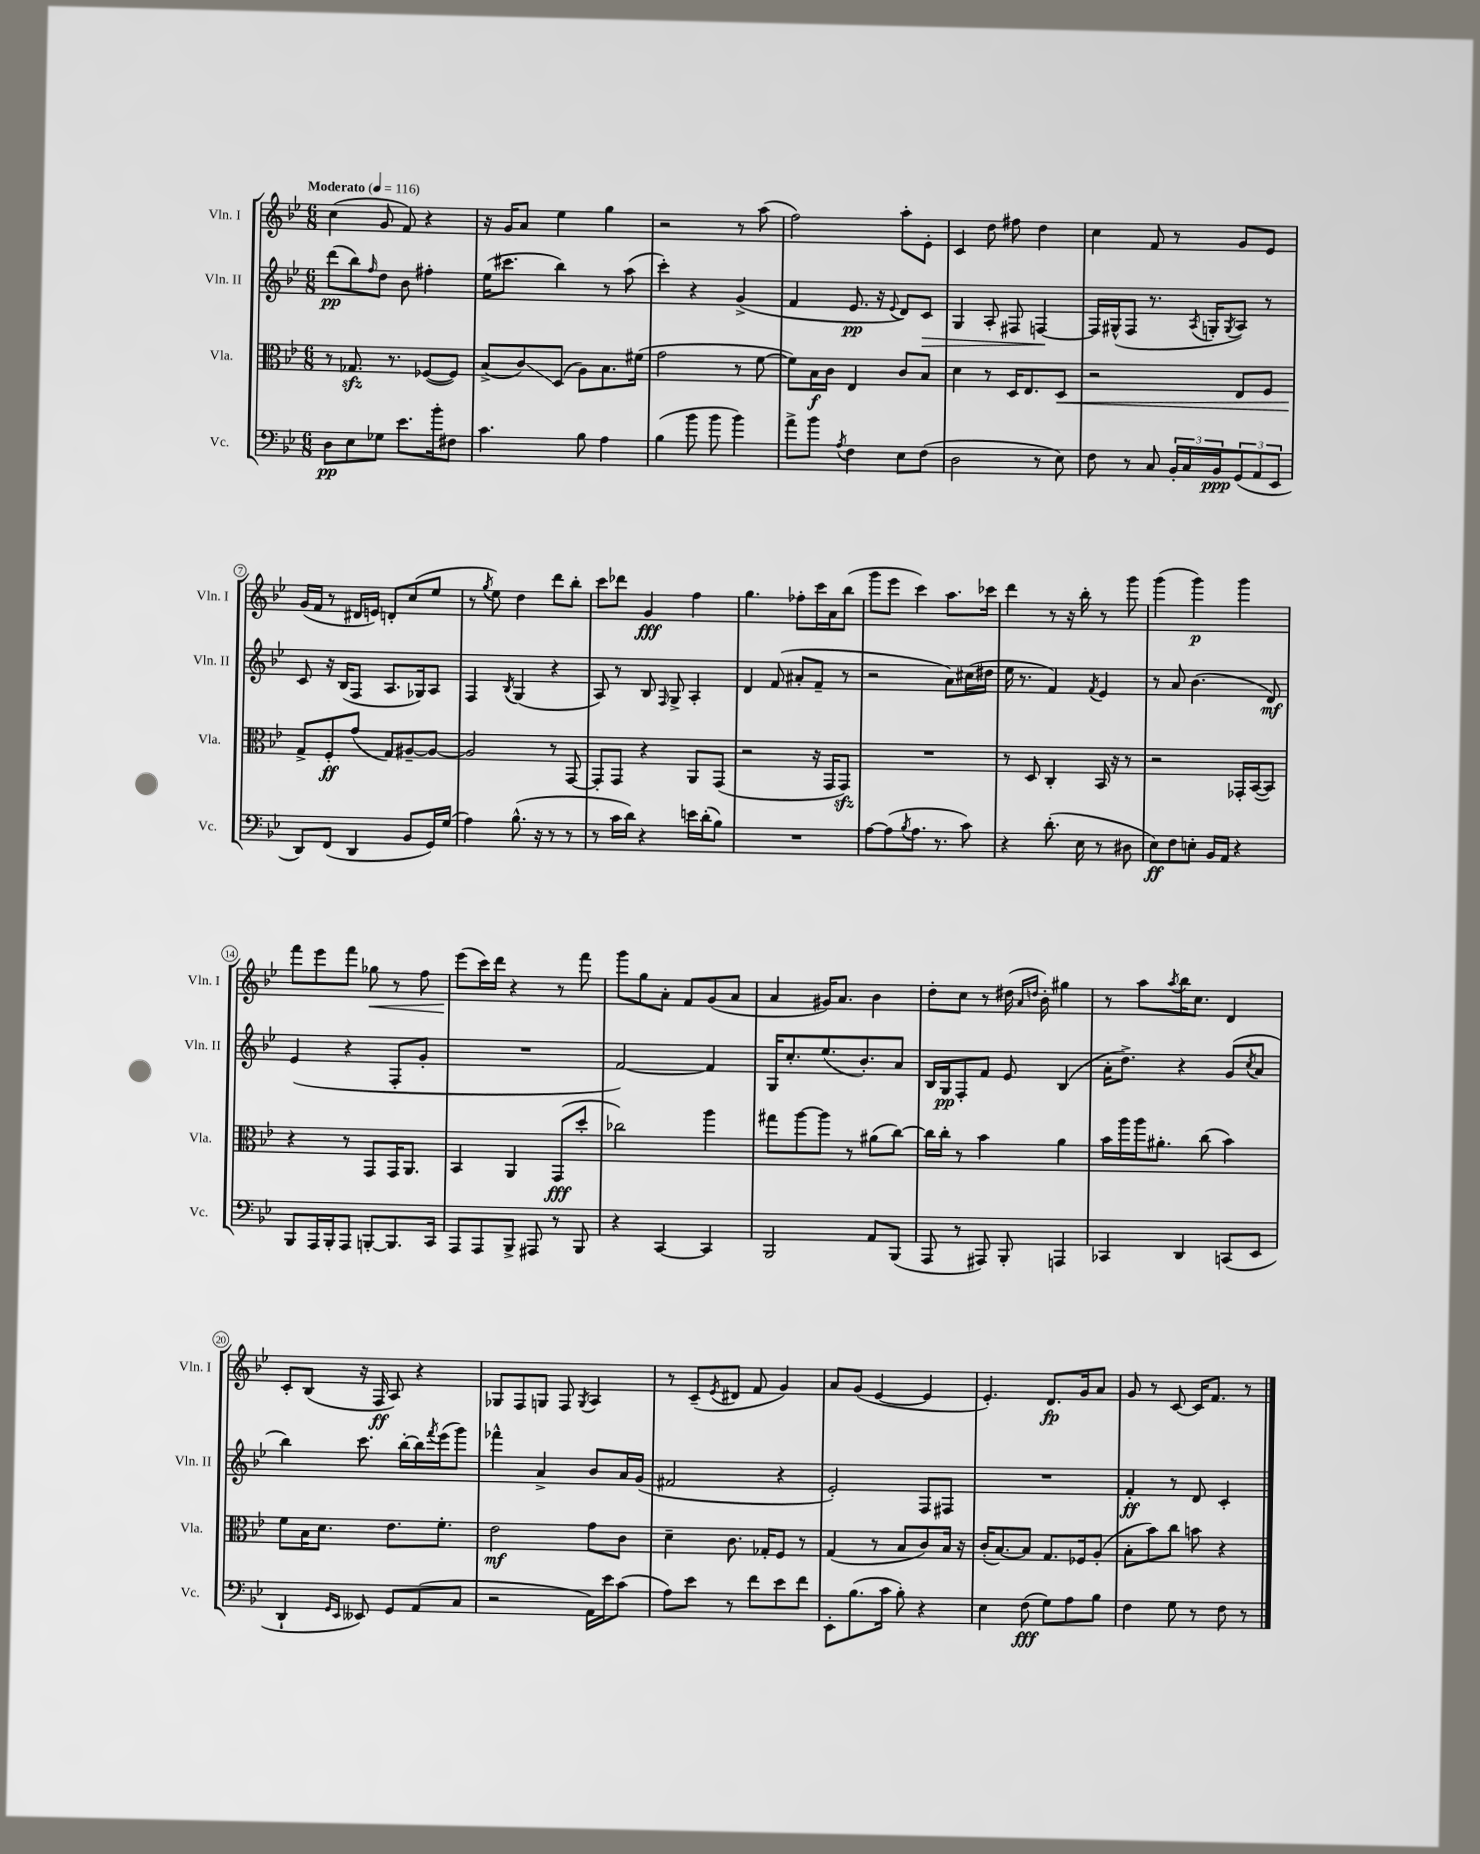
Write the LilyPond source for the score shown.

<<
\new StaffGroup <<
\new Staff = "s0" \with { instrumentName = "Vln. I" shortInstrumentName = "Vln. I" } {
    \clef treble \key bes \major \numericTimeSignature \time 6/8 \tempo "Moderato" 4 = 116
    c''4( g'8 f'8) r4 |
    r16 g'16 a'8 ees''4 g''4 |
    r2 r8 a''8( |
    f''2) a''8-. ees'8-. |
    c'4 d''8 fis''8 d''4 |
    c''4 f'8 r8 g'8 ees'8 |
    g'16( f'16 r8 dis'16 e'16) d'8-. c''8( ees''8 |
    r8 \acciaccatura { g''8 } ees''8) d''4 d'''8 bes''8-. |
    c'''8 des'''8 g'4\fff f''4 |
    g''4. fes''8-. c'''16 a'16 bes''8( |
    g'''8 ees'''8 c'''4) a''8. ces'''16 |
    d'''4 r8 r16 bes''16-. r8 g'''8 |
    g'''4( g'''4\p) g'''4 |
    f'''8 ees'''8 f'''8 ges''8\< r8 f''8 |
    ees'''8\!( c'''16) d'''16 r4 r8 f'''8 |
    g'''8 g''8 a'8-. f'8 g'8( a'8 |
    a'4 gis'16) a'8. bes'4 |
    d''8-. c''8 r8 dis''16( \grace { a'16 d''16 } bes'16-.) gis''4 |
    r8 a''8 \acciaccatura { a''8 } bes''16 c''8. d'4 |
    c'8-. bes8( r16 f16\ff a8) r4 |
    ges8 f8 g8 f8 \acciaccatura { g8 } a4 |
    r8 c'8--( \acciaccatura { ees'8 } dis'8 f'8 g'4) |
    a'8 g'8( ees'4~ ees'4 |
    ees'4.-.) d'8.\fp g'16 a'8 |
    g'8 r8 c'8~ c'16 f'8. r8 \bar "|." |
}
\new Staff = "s1" \with { instrumentName = "Vln. II" shortInstrumentName = "Vln. II" } {
    \clef treble \key bes \major \numericTimeSignature \time 6/8
    d'''8\pp( bes''8) \grace { f''16 } d''8 bes'8 fis''4-. |
    ees''16( cis'''8. bes''4) r8 a''8( |
    c'''4-.) r4 g'4->( |
    f'4 ees'8.\pp r16 \appoggiatura { ees'8 } d'8) c'8\> |
    g4 a8-. fis8 f4~\! |
    f16 gis16-^( f8 r8. \acciaccatura { a8 } g16-. \acciaccatura { g8 } a8) r8 |
    c'8 r16 bes16( f8 a8. ges16) a8 |
    f4 \acciaccatura { bes8 } g4( r4 |
    a8) r8 bes8 \grace { f16 } g8-> a4-. |
    d'4 f'8( ais'8-. f'8-- r8 |
    r2 a'8) cis''16( dis''16 |
    ees''16 r8. f'4) \acciaccatura { f'8 } ees'4 |
    r8 a'8 bes'4.( d'8\mf) |
    ees'4( r4 f8-. g'8-. |
    R2. |
    f'2~) f'4 |
    g16 c''8.-. ees''8.( bes'8.-.) a'8 |
    bes16 g16\pp f8-. f'8 ees'8 bes4( |
    a'16-. d''8.->) r4 g'8( \acciaccatura { c''8 } a'8 |
    bes''4) c'''8. bes''16~-. bes''16 \acciaccatura { f'''8 } ees'''16( g'''8) |
    fes'''4-^ a'4-> bes'8 a'16 g'16( |
    fis'2 r4 |
    ees'2-.) f8 fis8 |
    R2. |
    f'4-.\ff r8 d'8 c'4-. \bar "|." |
}
\new Staff = "s2" \with { instrumentName = "Vla." shortInstrumentName = "Vla." } {
    \clef alto \key bes \major \numericTimeSignature \time 6/8
    r8 ges8.\sfz r8. fes8~( fes8) |
    bes8->( c'8\glissando) d8( a8) bes8. fis'16( |
    g'2 r8 f'8~ |
    f'8) bes16\f c'16 ees4 c'8 bes8 |
    d'4 r8 d16 ees8. d8\< |
    r2 ees8 f8 |
    g8->\! f8-.\ff g'8( g8) ais8~-- ais8~ |
    ais2 r8 g,8~ |
    g,8-. g,8 r4 a,8 g,8( |
    r2 r16 g,16 g,8\sfz) |
    R2. |
    r8 d8 c4-. bes,16 r16 r8 |
    r2 ges,16-. bes,16~( bes,8) |
    r4 r8 g,8 g,16 a,8. |
    bes,4 a,4 g,8\fff( d''8-. |
    ces''2) a''4 |
    gis''8 a''8~ a''8 r8 ais'8( c''8~) |
    c''16 c''16-. r8 bes'4 a'4 |
    bes'16 a''16 a''16 ais'8.-. c''8( bes'4) |
    f'8 bes16 d'8. ees'8. f'8.-. |
    ees'2\mf g'8 c'8 |
    d'4-- c'8. ges16-. f8 r8 |
    g4( r8 bes8 c'8) bes16 r16 |
    c'16-.( bes8.~) bes8 g8. fes16 a8-.( |
    bes8-. bes'8) c''8 b'8 r4 \bar "|." |
}
\new Staff = "s3" \with { instrumentName = "Vc." shortInstrumentName = "Vc." } {
    \clef bass \key bes \major \numericTimeSignature \time 6/8
    d8\pp ees8 ges8 ees'8. bes'16-. fis8 |
    c'4. bes8 a4 |
    bes4( bes'8 bes'8 bes'4) |
    a'8-> bes'8 \acciaccatura { a8 } f4 ees8 f8( |
    d2 r8 ees8) |
    f8 r8 c8 \tuplet 3/2 { bes,16-. c16 bes,16\ppp } \tuplet 3/2 { g,8( a,8 ees,8 } |
    d,8) f,8( d,4 bes,8 g,16) g16( |
    a4) bes8.-^( r16 r8 r8 |
    r8 c'16 d'16) r4 e'16 d'16-.( bes8) |
    R2. |
    a8~ a8( \acciaccatura { bes8 } a8. r8. c'8) |
    r4 d'8.-.( ees16 r8 dis8 |
    ees8\ff) f8 e8-. bes,16 a,16 r4 |
    bes,,8 a,,16 bes,,16-. a,,8 b,,8~-. b,,8. c,16 |
    a,,8 a,,8 bes,,8-> ais,,8 r8 bes,,8 |
    r4 c,4~ c,4 |
    bes,,2 a,8 bes,,8( |
    a,,8 r8 ais,,8) bes,,8-. a,,4 |
    ces,4 d,4 c,8( ees,8 |
    d,4-! \grace { g,16 ees,16 } eeses,8) g,8 a,8( c8 |
    r2 a,16) ees'16 c'8( |
    a8) ees'8 r8 f'8 ees'8 f'8 |
    ees,8-. bes8.( c'16 bes8-.) r4 |
    ees4 f8\fff( g8) a8 bes8 |
    f4 g8 r8 f8 r8 \bar "|." |
}
>>
>>
\layout { \context { \Score \override BarNumber.stencil = #(make-stencil-circler 0.1 0.3 ly:text-interface::print) } }
